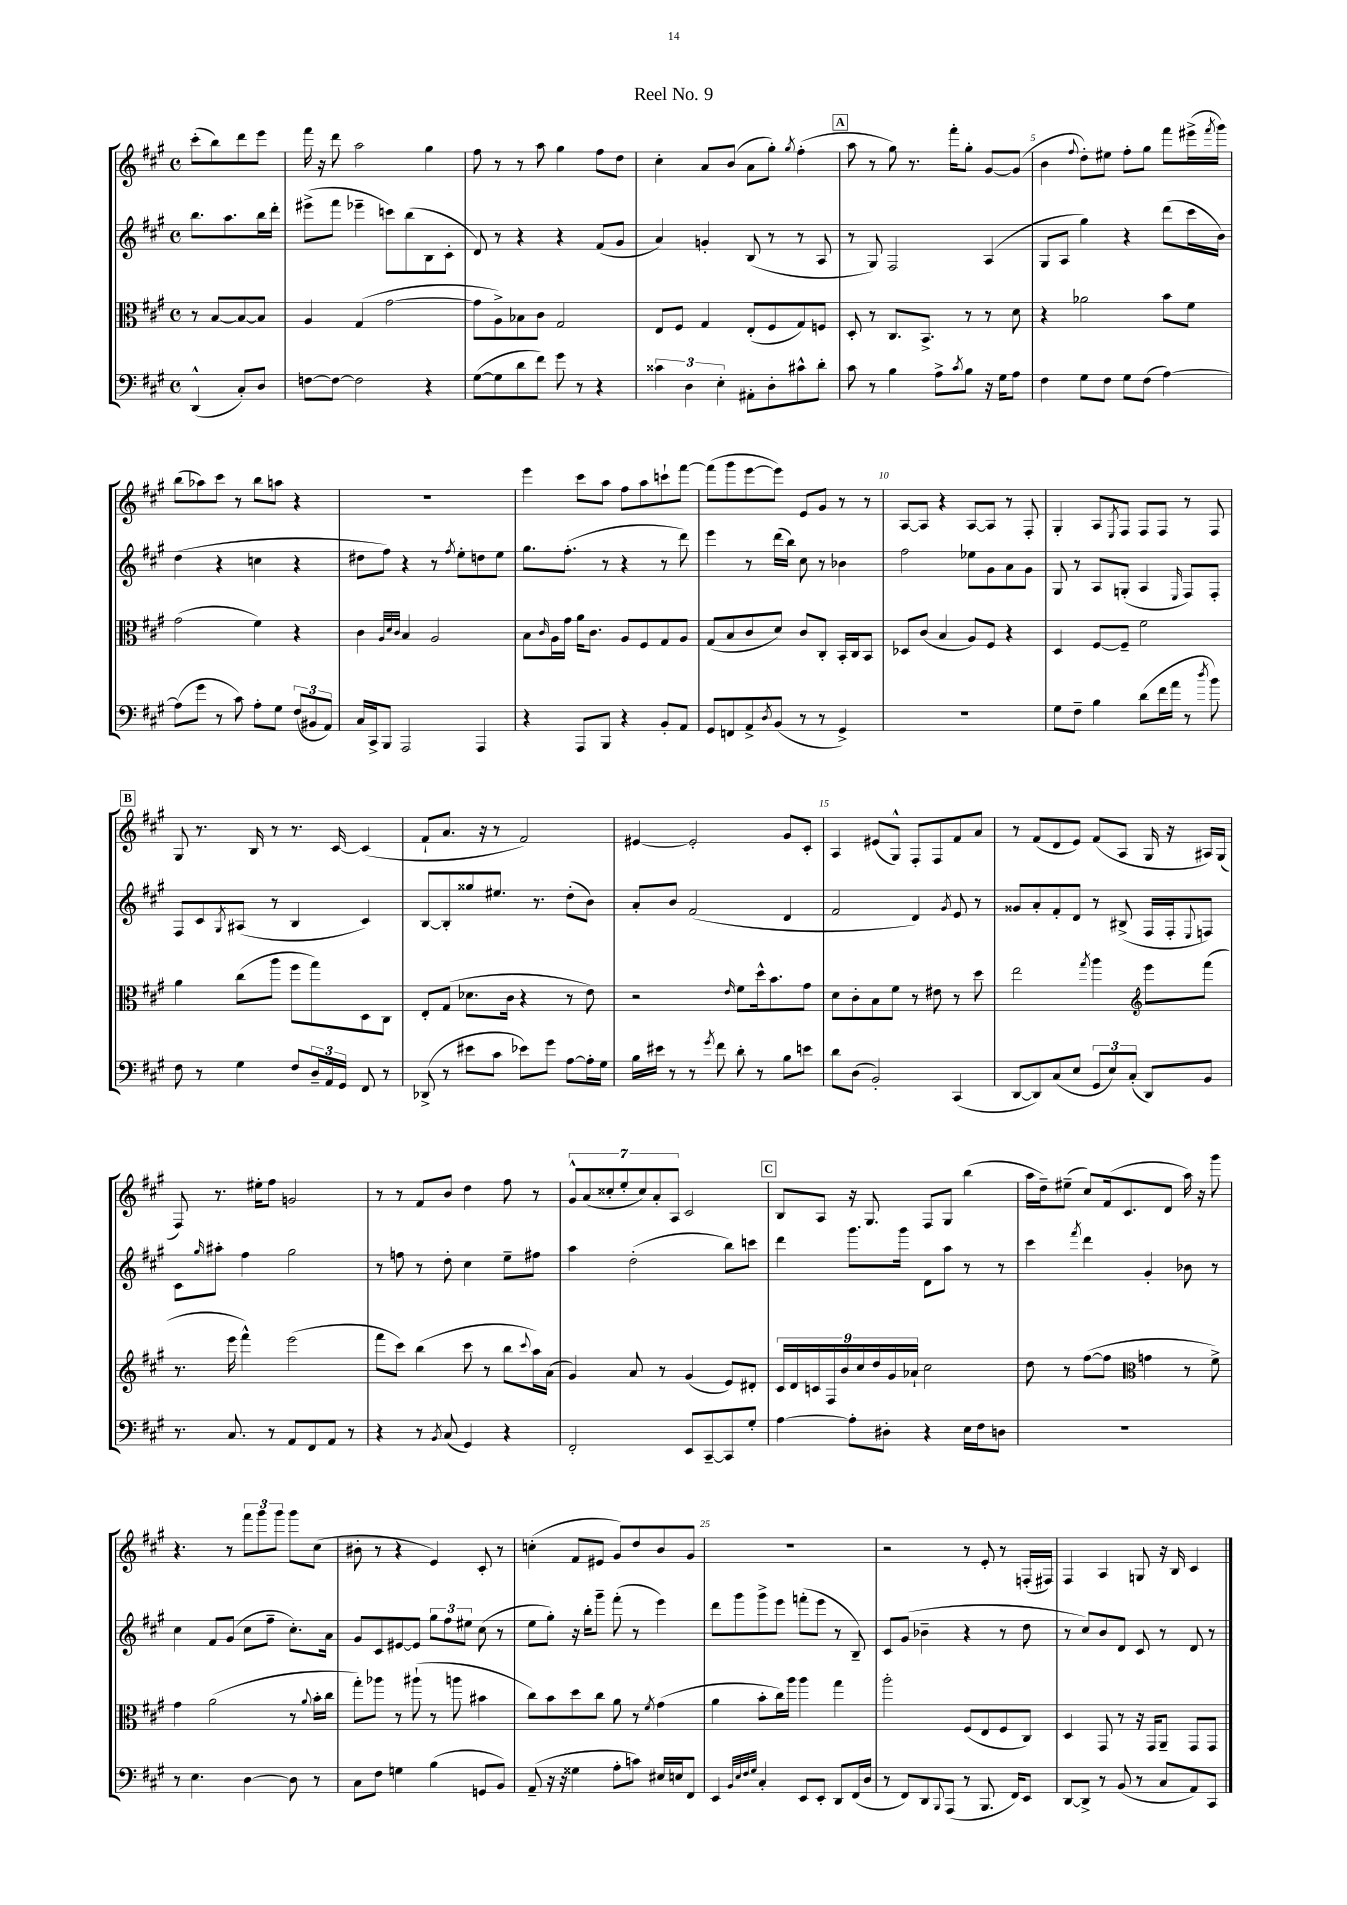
\header { title = "Reel No. 9" }
<<
\new StaffGroup <<
\new Staff = "s0" {
    \clef treble \key a \major \defaultTimeSignature \time 4/4 \partial 2
    cis'''8-.( b''8) d'''8 e'''8 |
    fis'''16 r16 d'''8 a''2 gis''4 |
    fis''8 r8 r8 a''8 gis''4 fis''8 d''8 |
    cis''4-. a'8 b'8( a'8 gis''8-.) \acciaccatura { gis''8 } fis''4-.( |
    \mark \markup { \box "A" } a''8 r8 gis''8) r8. fis'''16-. gis''8-. gis'8~ gis'8( |
    b'4 \appoggiatura { fis''8 } d''8-.) eis''8 fis''8-. gis''8 fis'''8 eis'''16->( \acciaccatura { fis'''8 } gis'''16) |
    b''8( aes''8) cis'''8 r8 b''8 a''8 r4 |
    R1 |
    e'''4 cis'''8 a''8 fis''8 a''8 c'''8-! fis'''8~ |
    fis'''8( gis'''8 e'''8~ e'''8) e'8 gis'8 r8 r8 |
    a8~ a8 r4 a8~ a8 r8 fis8-. |
    gis4-. a8 \acciaccatura { e8 } fis8 fis8 fis8 r8 fis8 |
    \mark \markup { \box "B" } gis8 r8. b16 r8 r8. cis'16~ cis'4( |
    fis'8-! a'8. r16 r8 fis'2) |
    eis'4~ eis'2-. gis'8 cis'8-. |
    a4 eis'8( gis8-^) fis8-. fis8 fis'8 a'8 |
    r8 fis'8( d'8 e'8) fis'8( a8 gis16 r16 ais16) gis16( |
    fis8) r8. eis''16-. fis''8 g'2 |
    r8 r8 fis'8 b'8 d''4 fis''8 r8 |
    \tuplet 7/4 { gis'8-^ a'8( cisis''8-. e''8-. cisis''8) a'8-. a8 } cis'2 |
    \mark \markup { \box "C" } b8 a8 r16 gis8. fis8 gis8 b''4( |
    a''16 d''16--) eis''8--( cis''8) fis'16( cis'8. d'8 a''16) r16 gis'''8 |
    r4. r8 \tuplet 3/2 { fis'''8 gis'''8 gis'''8 } gis'''8 cis''8( |
    bis'8-. r8 r4 e'4) cis'8-. r8 |
    c''4-.( fis'8 eis'8 gis'8) d''8 b'8 gis'8 |
    R1 |
    r2 r8 e'8-. r8 f16-.( fis16) |
    fis4 a4 g8 r16 b16 cis'4 \bar "|." |
}
\new Staff = "s1" {
    \clef treble \key a \major \defaultTimeSignature \time 4/4 \partial 2
    b''8. a''8. b''16 d'''16-. |
    eis'''8->( fis'''8 ees'''4-- c'''8) b''8( b8 cis'8-. |
    d'8) r8 r4 r4 fis'8( gis'8 |
    a'4) g'4-. b8( r8 r8 a8 |
    \mark \markup { \box "A" } r8 gis8) fis2 a4( |
    gis8 a8 gis''4) r4 d'''8( cis'''16 b'16) |
    d''4( r4 c''4 r4 |
    dis''8 fis''8) r4 r8 \acciaccatura { fis''8 } e''8-. d''8 e''8 |
    gis''8. fis''8.-.( r8 r4 r8 d'''8) |
    e'''4 r8 d'''16( b''16) cis''8 r8 bes'4 |
    fis''2 ees''8 gis'8 a'8 gis'8 |
    gis8 r8 a8 g8-.( a4 \grace { e16 } fis8) fis8-. |
    \mark \markup { \box "B" } fis8 cis'8 \acciaccatura { gis8 } ais8( r8 b4 cis'4) |
    b8~ b8-. gisis''8 eis''8. r8. d''8-.( b'8) |
    a'8-. b'8 fis'2( d'4 |
    fis'2 d'4) \acciaccatura { gis'8 } e'8 r8 |
    gisis'8 a'8-. fis'8-. d'8 r8 bis8->( fis16 fis16-. \appoggiatura { e8 } f8) |
    cis'8 \grace { gis''16 } ais''8-. fis''4 gis''2 |
    r8 f''8 r8 d''8-. cis''4 e''8-- fis''8 |
    a''4 d''2-.( b''8) c'''8 |
    \mark \markup { \box "C" } d'''4 gis'''8. gis'''16 d'8 a''8 r8 r8 |
    cis'''4 \acciaccatura { fis'''8 } d'''4 gis'4-. bes'8 r8 |
    cis''4 fis'8 gis'8( cis''8 fis''8-- cis''8.-.) a'16 |
    gis'8 cis'8 eis'8~ eis'8 \tuplet 3/2 { gis''8 fis''8 eis''8 } cis''8( r8 |
    e''8 gis''8-.) r16 b''16-. gis'''8-- fis'''8-.( r8 e'''4) |
    d'''8 gis'''8 gis'''8-> e'''8 f'''8-.( e'''8 r8 b8--) |
    cis'8 gis'8( bes'4-- r4 r8 d''8 |
    r8 cis''8) b'8 d'8 cis'8 r8 d'8 r8 \bar "|." |
}
\new Staff = "s2" {
    \clef alto \key a \major \defaultTimeSignature \time 4/4 \partial 2
    r8 b8~ b8~ b8 |
    a4 gis4( gis'2~ |
    gis'8 a8->) bes8 cis'8 gis2 |
    e8 fis8 gis4 e8-.( fis8 gis8) f8 |
    \mark \markup { \box "A" } d8-. r8 cis8. b,8.-> r8 r8 d'8 |
    r4 aes'2 b'8 fis'8 |
    gis'2( fis'4) r4 |
    cis'4 \grace { a32 d'32 cis'32 } b4 a2 |
    b8 \grace { cis'16 } a16 gis'16 a'16 cis'8. a8 fis8 gis8 a8 |
    gis8( b8 cis'8 d'8) cis'8 cis8-. b,16-. cis16 b,8 |
    des8 cis'8( b4 a8) fis8 r4 |
    d4 fis8~ fis8-- fis'2 |
    \mark \markup { \box "B" } a'4 cis''8( a''8 fis''8 gis''8) d8 cis8 |
    e8-. gis8( des'8. cis'16 r4 r8 e'8) |
    r2 \grace { e'16 } fis'8 d''16-^ b'8. gis'8 |
    d'8 cis'8-. b8 fis'8 r8 eis'8 r8 d''8 |
    e''2 \acciaccatura { gis''8 } a''4 \clef treble e'''8 fis'''8( |
    r8. e'''16 fis'''4-^) e'''2( |
    fis'''8 cis'''8) b''4( cis'''8 r8 b''8 \appoggiatura { cis'''8 } a''16) a'16( |
    gis'4) a'8 r8 gis'4( e'8) dis'8-. |
    \mark \markup { \box "C" } \tuplet 9/8 { cis'16 d'16 c'16 fis16 b'16 cis''16 d''16 gis'16 aes'16-! } cis''2 |
    d''8 r8 fis''8~( fis''8 \clef alto g'4 r8 fis'8->) |
    gis'4 a'2( r8 \appoggiatura { a'8 } b'16-. cis''16 |
    gis''8-.) aes''8 r8 ais''8-!( r8 a''8 bis'4 |
    cis''8) b'8 d''8 cis''8 a'8 r8 \acciaccatura { fis'8 } gis'4( |
    a'4 b'8-. cis''16) a''16 a''4 gis''4 |
    a''2-. fis8( e8 fis8 cis8) |
    d4 gis,8 r8 r16 gis,16 a,8-- gis,8 gis,8 \bar "|." |
}
\new Staff = "s3" {
    \clef bass \key a \major \defaultTimeSignature \time 4/4 \partial 2
    d,4-^( cis8-.) d8 |
    f8~ f8~ f2 r4 |
    gis8~( gis8 d'8 fis'8) gis'8 r8 r4 |
    \tuplet 3/2 { cisis'4 d4 e4-. } ais,8-. d8-. cis'8-^ d'8-. |
    \mark \markup { \box "A" } cis'8 r8 b4 a8-> \acciaccatura { cis'8 } b8 r16 gis16 a8 |
    fis4 gis8 fis8 gis8 fis8( a4~) |
    a8( gis'8 r8 cis'8) a8-. gis8 \tuplet 3/2 { fis8( bis,8 a,8) } |
    cis16 cis,16-> b,,8 a,,2 a,,4 |
    r4 a,,8 b,,8 r4 b,8-. a,8 |
    gis,8 f,8 a,8-> \acciaccatura { d8 } b,8( r8 r8 gis,4->) |
    R1 |
    gis8 fis8-- b4 d'8( fis'16 a'16 r8 \acciaccatura { d''8 } b'8) |
    \mark \markup { \box "B" } fis8 r8 gis4 fis8 \tuplet 3/2 { d16-- a,16 gis,16 } fis,8 r8 |
    des,8->( r8 eis'8 cis'8 ees'8) gis'8 a8~ a16-. gis16 |
    b16 eis'16 r8 r8 \acciaccatura { gis'8 } fis'8 d'8-. r8 b8 e'8 |
    d'8 d8( b,2-.) cis,4( |
    d,8~ d,8) cis8( e8 \tuplet 3/2 { gis,8 e8) cis8-.( } d,8) b,8 |
    r8. cis8. r8 a,8 fis,8 a,8 r8 |
    r4 r8 \acciaccatura { b,8 } cis8( gis,4) r4 |
    fis,2-. e,8 cis,8~-- cis,8 gis8-. |
    \mark \markup { \box "C" } a4~ a8-. dis8-. r4 e16 fis16 d8 |
    R1 |
    r8 e4. d4~ d8 r8 |
    cis8 fis8 g4 b4( g,8 b,8) |
    a,8--( r16 r16 gisis4 a8-. c'8) eis16 e16 fis,8 |
    e,4 \grace { b,32 e32 fis32 gis32 } cis4-. e,8 e,8-. d,8 fis,16( d16 |
    r8 fis,8) d,8 \appoggiatura { b,,8 } a,,8( r8 b,,8. fis,16) e,8 |
    d,8~ d,8-> r8 b,8( r8 cis8 a,8) cis,8 \bar "|." |
}
>>
>>
\layout { \context { \Score \override BarNumber.break-visibility = ##(#f #t #t) barNumberVisibility = #(every-nth-bar-number-visible 5) } }
